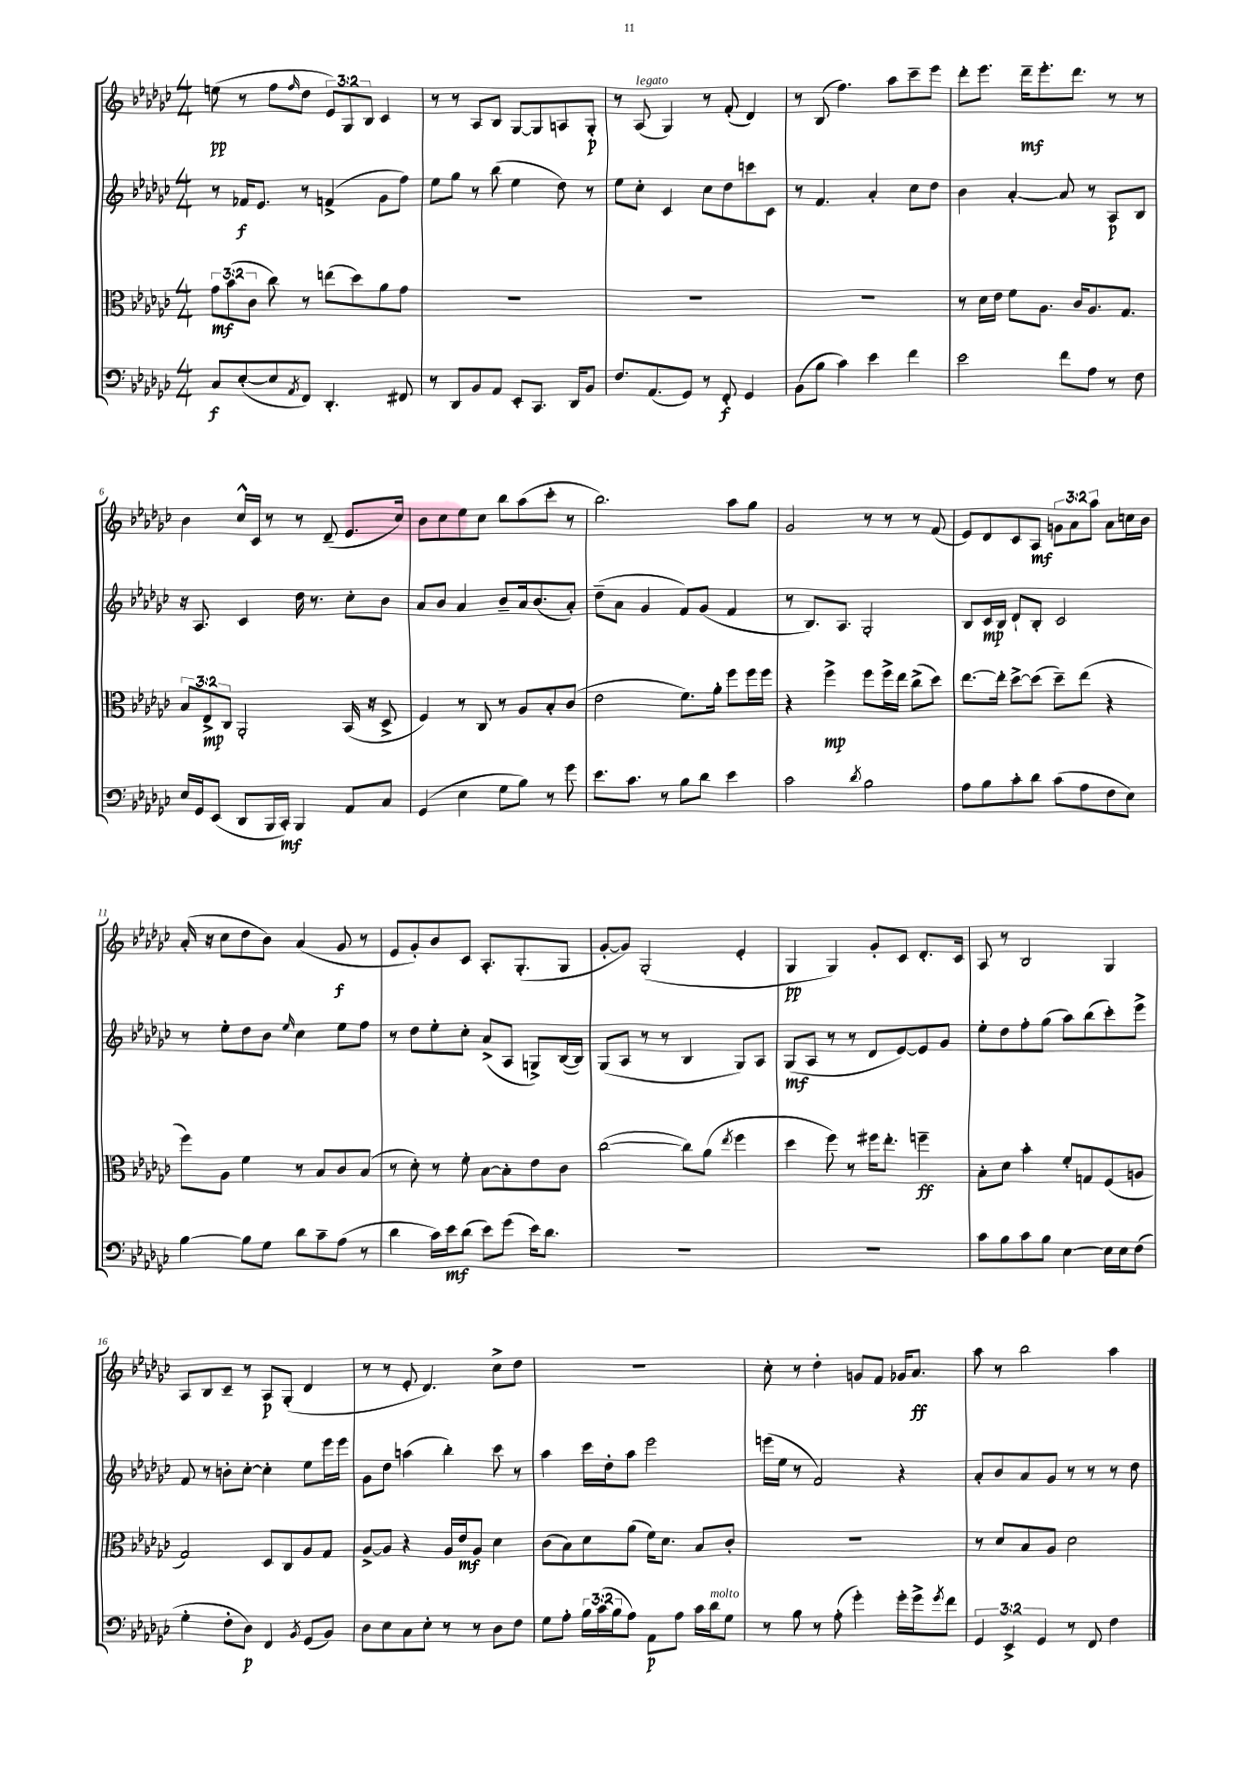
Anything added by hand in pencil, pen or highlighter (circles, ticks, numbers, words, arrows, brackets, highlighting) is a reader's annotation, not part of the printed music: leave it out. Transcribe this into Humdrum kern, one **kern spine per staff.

**kern	**kern	**kern	**kern
*staff4	*staff3	*staff2	*staff1
*clefF4	*clefC3	*clefG2	*clefG2
*k[b-e-a-d-g-c-]	*k[b-e-a-d-g-c-]	*k[b-e-a-d-g-c-]	*k[b-e-a-d-g-c-]
*M4/4	*M4/4	*M4/4	*M4/4
8C-/L	12g-\L	8r	(8ee\
.	(12b-\	.	.
([8E-'/	.	16f-/LK	8r
.	12c-\J	.	.
.	.	8.e-/J	.
8E-/]	8cc-\)	.	8ff\L
8qAA-/	.	.	16qqff/
8FF/J)	8r	8r	8dd-\J
4.DD-'/	(8ee\L	(4f^/	12e-/L)
.	.	.	12G-/
.	8dd-\)	.	.
.	.	.	12B-/J
.	8a-\	8g-\L	4c-/
8FF#/	8g-\J	8ff\J)	.
=	=	=	=
8r	1r	8ee-\L	8r
8DD-/L	.	8gg-\J	8r
8BB-/	.	8r	8A-/L
8AA-/J	.	(8bb-\	8B-/J
8EE-'/L	.	4ee-\	[8G-/L
8.CC-/J	.	.	8G-/]
.	.	8dd-\)	8A/
16DD-/LK	.	.	.
8BB-/J	.	8r	8G-'/J
=	=	=	=
8.F/L	1r	8ee-\L	8r
.	.	8cc-'\J	(8A-/
(8.AA-/	.	.	.
.	.	4c-/	4G-/)
8GG-/J)	.	.	.
8r	.	8cc-\L	8r
8FF'/	.	8dd-\	(8f'/
4GG-/	.	8ccc\	4d-/)
.	.	8c-\J	.
=	=	=	=
(8BB-\L	1r	8r	8r
8B-\J	.	4.f/	(8B-/
4c-\)	.	.	4.ff\)
4e-\	.	4a-'/	.
.	.	.	8aa-\L
4f\	.	8cc-\L	8ccc-~\
.	.	8dd-\J	8eee-\J
=	=	=	=
2e-\	8r	4b-\	8ddd-'\L
.	16d-\LL	.	8.eee-\J
.	16e-\JJ	.	.
.	8f\L	[4a-'/	.
.	.	.	16ddd-~\LK
.	8.A-\J	.	8.eee-'\
8f\L	.	8a-/]	.
.	16c-/LK	.	8.ddd-\J
8A-\J	8.A-/	8r	.
8r	.	8A-/L	8r
.	8.G-/J	.	.
8F\	.	8B-/J	8r
=	=	=	=
16E-/LL	12B-/L	16r	4b-\
16GG-/J	.	8.A-/	.
.	12E-^/	.	.
(8EE-/J	.	.	.
.	12C-/J	.	.
8DD-/L	2AA-'/	4c-/	16cc-^^/LL
.	.	.	16c-/JJ
16BBB-/L	.	.	8r
16CC-'/JJ)	.	.	.
4BBB-/	.	16dd-\	8r
.	.	8.r	.
.	.	.	(8d-~/
8AA-/L	(16BB-/	8cc-'\L	8.e-/L
.	16r	.	.
8C-/J	8D-^/	8b-\J	.
.	.	.	16cc-/Jk)
=	=	=	=
(4GG-/	4F/)	8a-/L	8b-\L
.	.	8b-/J	8cc-\
4E-\	8r	4a-/	8ee-\
.	8C-/	.	8cc-\J
8G-\L	8r	8b-~/L	8bb-\L
8B-\J)	8A-/L	16a-/k	(8aa-\
.	.	(8.b-/	.
8r	8B-'/	.	8ccc-'\J
8g-\	(8c-/J	8a-'/J)	8r
=	=	=	=
8.e-\L	2e-\	(8dd-~\L	2.bb-\)
.	.	8a-\J	.
8.c-\J	.	.	.
.	.	4g-/	.
8r	.	.	.
8B-\L	8.f\L)	8f/L)	.
8d-\J	.	(8g-/J	.
.	16a-'\Jk	.	.
4e-\	8ff\L	4f/	8aa-\L
.	16ff\L	.	8gg-\J
.	16ff\JJ	.	.
=	=	=	=
2c-\	4r	8r	2g-/
.	.	8.B-/L)	.
.	4ff^\	.	.
.	.	8.A-/J	.
8qd-/	.	.	.
2B-\	8ff\L	2G-'/	8r
.	16ff^\L	.	8r
.	16ee-\JJ	.	.
.	(8cc-^\L	.	8r
.	8dd-\J)	.	(8f/
=	=	=	=
8A-\L	[8.ee-\L	8B-/L	8e-/L)
8B-\	.	16c-/L	8d-/
.	16ee-'\]Jk	16B-/JJ	.
8c-'\	[8dd-^\L	8d-`/L	8c-/
8d-\J	(8dd-\]J	8B-'/J	8A-/J
(8c-\L	8dd-~\L)	2c-/	12g\L
.	.	.	12a-\
8A-\	(8ee-\J	.	.
.	.	.	12aa-\J
8F\	4r	.	8a-\L
8E-\J)	.	.	16cc\L
.	.	.	16b-\JJ
=	=	=	=
[4B-\	8ff\L)	8r	(16a-'/
.	.	.	16r
.	8A-\J	8ee-'\L	8cc-\L
8B-\]L	4f\	8dd-\	8dd-\
8G-\J	.	8b-\J	8b-\J)
.	.	16qqee-/	.
8d-\L	8r	4cc-\	(4a-/
8c-~\	8B-/L	.	.
(8A-\J	8c-/	8ee-\L	8g-/
8r	(8B-/J	8ff\J	8r
=	=	=	=
4d-\	8r	8r	8e-/L
.	8d-'\)	8dd-\L	8g-'/)
16c-\LL)	8r	8ee-'\	8b-/
16e-\J	.	.	.
(8d-\J	8f'\	8cc-'\J	8c-/J
8e-\L)	[8B-\L	(8a-^/L	8.A-'/L
(8g-\J	8B-'\]	8A-/J	.
.	.	.	(8.G-'/
16e-\LK)	8e-\	8G^/L)	.
8.d-\J	.	.	.
.	8c-\J	([16B-/L	8G-/J
.	.	16B-/]JJ)	.
=	=	=	=
1r	([2cc-\	(8G-/L	[8g-'/L
.	.	8A-/J	8g-/]J)
.	.	8r	(2G-'/
.	.	8r	.
.	8cc-\]L)	4B-/	.
.	(8a-\J	.	.
.	8qee-/	.	.
.	4ff\	8G-/L)	4e-'/
.	.	8A-/J	.
=	=	=	=
1r	4dd-\	(8G-/L	4G-/
.	.	8A-/J	.
.	8ff\)	8r	4G-/)
.	8r	8r	.
.	16ff#\LK	8d-/L	8g-'/L
.	8.ee-'\J	.	.
.	.	[8e-/)	8c-/J
.	4ff~\	8e-/]	8.d-'/L
.	.	8g-/J	.
.	.	.	16c-/Jk
=	=	=	=
8c-\L	8B-'\L	8ee-'\L	8A-/
8B-\	8d-\J	8dd-\	8r
8c-\	4b-'\	8ff'\	2B-/
8B-\J	.	(8gg-\J	.
[4E-\	8f'/L	8aa-\L)	.
.	8G/	(8bb-\	.
16E-\]LL	(8F/	8ccc-'\)	4G-/
16E-\J	.	.	.
(8F\J	8A/J	8eee-^\J	.
=	=	=	=
4G-'\	2G-/)	8f/	8A-/L
.	.	8r	8B-/
8F'\L	.	8b'\L	8c-~/J
8D-\J)	.	[8cc-'\J	8r
4FF/	8D-/L	4cc-'\]	8A-/L
.	8C-/	.	(8G-'/J
8qBB-/	.	.	.
(8GG-/L	8A-/	8ee-\L	4d-/
8BB-/J)	8G-/J	16eee-\L	.
.	.	16eee-\JJ	.
=	=	=	=
8D-\L	[8A-^/L	8g-\L	8r
8E-\	8A-/]J	8dd-\J	8r
8C-\	4r	(4aa\	8e-'/
8E-'\J	.	.	4.d-/)
8r	16A-/LL	4bb-'\)	.
.	16e-/J	.	.
8r	8A-/J	.	.
8D-\L	4d-\	8ccc-\	8cc-^\L
8F\J	.	8r	8dd-\J
=	=	=	=
8G-\L	(8c-\L	4aa-\	1r
8A-'\J	8B-\)	.	.
24B-\LL	8d-\	16ccc-\LL	.
(24c-\	.	.	.
.	.	16dd-'\J	.
24B-\J	.	.	.
8A-\J)	(8a-\J	8aa-\J	.
8AA-\L	16f\LK)	2eee-\	.
.	8.d-\J	.	.
8A-\J	.	.	.
16c-\LL	8B-/L	.	.
16d-\J	.	.	.
8G-\J	8c-'/J	.	.
=	=	=	=
8r	1r	(16eee\LL	8cc-'\
.	.	16ee-\JJ	.
8B-\	.	8r	8r
8r	.	2f/)	4dd-'\
(8A-'\	.	.	.
4g-'\)	.	.	8g/L
.	.	.	8f/J
16g-'\LL	.	4r	16g-/LK
16g-^\J	.	.	8.a-/J
8qg-/	.	.	.
8f\J	.	.	.
=	=	=	=
6GG-/	8r	8a-'/L	8aa-\
.	8d-/L	8b-/	8r
6EE-^/	.	.	.
.	8B-/	8a-/	2bb-\
6GG-/	.	.	.
.	8A-/J	8g-/J	.
8r	2d-\	8r	.
8FF/	.	8r	.
4F\	.	8r	4aa-\
.	.	8dd-\	.
==	==	==	==
*-	*-	*-	*-
